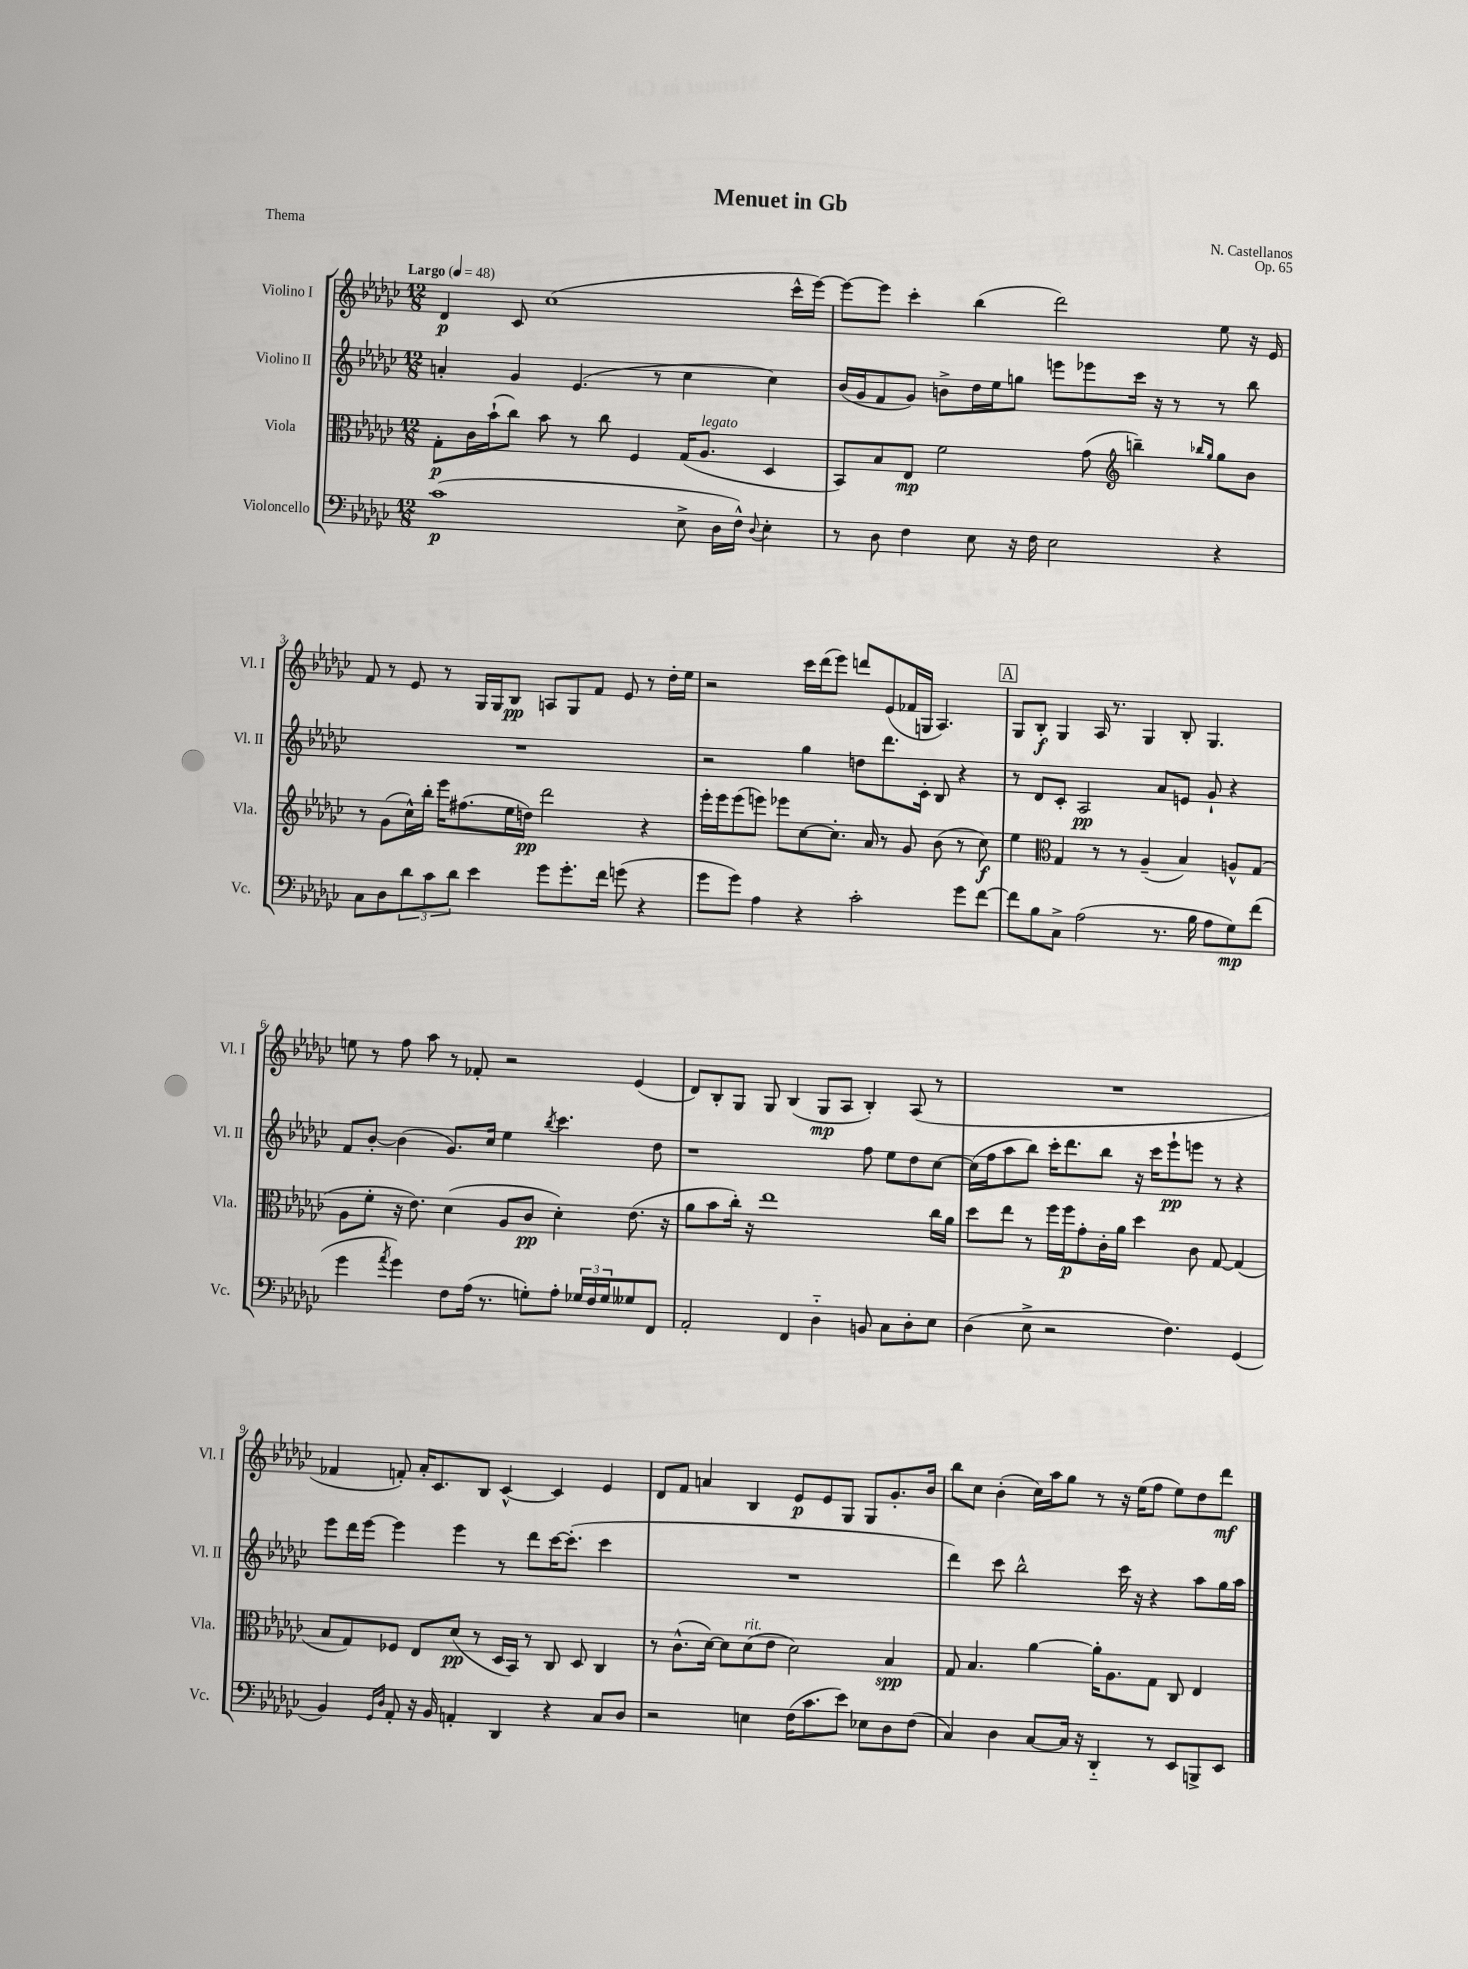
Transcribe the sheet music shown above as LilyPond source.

\header { title = "Menuet in Gb" composer = "N. Castellanos" opus = "Op. 65" piece = "Thema" }
<<
\new StaffGroup <<
\new Staff = "s0" \with { instrumentName = "Violino I" shortInstrumentName = "Vl. I" } {
    \clef treble \key ges \major \numericTimeSignature \time 12/8 \tempo "Largo" 4 = 48
    des'4\p ces'8 ces''1( ces'''16-^ ees'''16~) |
    ees'''8~ ees'''8 ces'''4-. bes''4( des'''2) ees''8 r16 ees'16 |
    f'8 r8 ees'8 r8 ges16 ges16 bes8\pp a8 ges8 f'8 ees'8 r8 des''16-. ees''16 |
    r2 ces'''16 des'''16( ees'''8) d'''8 ees'8( fes'16 g16 aes4.) |
    \mark \markup { \box "A" } ges8 bes8-.\f ges4 aes16 r8. ges4 bes8-. ges4. |
    e''8 r8 f''8 aes''8 r8 fes'8-. r2 ees'4( |
    des'8) bes8-. ges8 ges8 bes4( ges8\mp aes8 bes4-.) aes8( r8 |
    R1. |
    fes'4 f'8-.) aes'16-. ces'8. bes8 ces'4~-^ ces'4 ees'4 |
    des'8 f'8 a'4 bes4 ees'8\p ees'8 ges8 ges8 ges'8.-. bes'16 |
    bes''8 ces''8 bes'4-.( ces''16) aes''16 ges''8 r8 r16 ees''16( f''8 ees''8) des''8 des'''8\mf \bar "|." |
}
\new Staff = "s1" \with { instrumentName = "Violino II" shortInstrumentName = "Vl. II" } {
    \clef treble \key ges \major \numericTimeSignature \time 12/8
    a'4-. ges'4 ees'4.( r8 ces''4 ces''4) |
    bes'16( ges'16 f'8 ges'8) b'8-> des''16 ees''16 g''8 e'''8 ees'''8 ces'''16 r16 r8 r8 bes''8 |
    R1. |
    r2 ges''4 d''8 des'''8. ces'16-. bes8 r4 |
    \mark \markup { \box "A" } r8 des'8 ces'8-. aes2\pp aes'8 e'8 ges'8-! r4 |
    f'8 bes'8~-. bes'4( ges'8.) ces''16 ees''4 \acciaccatura { bes''8 } ces'''4. des''8 |
    r1 f''8 ees''8 des''8 ces''8~ |
    ces''16( f''16 aes''8 bes''8) ces'''16-. des'''8. bes''8 r16 ces'''16 ees'''8-!\pp e'''8 r8 r4 |
    ees'''8 des'''16 ees'''16~ ees'''4 ees'''4 r8 des'''8 ces'''16~ ces'''8.-.( ces'''4 |
    R1. |
    des'''4) ces'''8 bes''2-^ ces'''16 r16 r4 aes''8 ges''16 aes''16 \bar "|." |
}
\new Staff = "s2" \with { instrumentName = "Viola" shortInstrumentName = "Vla." } {
    \clef alto \key ges \major \numericTimeSignature \time 12/8
    ges8-.\p ces'16 bes'16-!( ces''8) bes'8 r8 ces''8 f4 ges16( aes8.^\markup { \italic "legato" } des4 |
    bes,8) bes8 ees8\mp f'2 ges'8( \clef treble b''4--) \grace { bes''16 ges''16 } ges''8 bes'8 |
    r8 ges'8( ces''16-^) bes''16-. ees'''16 fis''8.( ees''16 d''16\pp) des'''2 r4 |
    ees'''16-. ees'''16 ees'''8( e'''8) ees'''8 ces''8~ ces''8.-. aes'16 r8 ges'8 bes'8( r8 ces''8\f) |
    \mark \markup { \box "A" } ees''4 \clef alto ges4 r8 r8 aes4--( bes4) a8-^ ges8( |
    aes8 f'8-. r16 ees'8.) des'4( aes8 ces'8\pp des'4-.) ees'8.( r16 |
    aes'8 bes'8 ces''16-.) r16 ees''1 ces''16 aes'16 |
    des''8 ees''8 r8 f''16 f''16\p ges'8-. ces'16-. aes'16 des''4 ces'8 ges8~ ges4( |
    bes8 ges8) fes8 ees8 des'8\pp( r8 des16 bes,16) r8 ces8 des8 ces4 |
    r8 ces'8.-^( des'16~) des'8 des'8^\markup { \italic "rit." }( ees'8 des'2) bes4\spp |
    ges8 bes4. aes'4~ aes'16-. aes8. ges8 ces8 ees4 \bar "|." |
}
\new Staff = "s3" \with { instrumentName = "Violoncello" shortInstrumentName = "Vc." } {
    \clef bass \key ges \major \numericTimeSignature \time 12/8
    ces'1\p( ees8-> des16 f16-^) \appoggiatura { des8 } ees4-. |
    r8 des8 f4 ees8 r16 f16 ees2 r4 |
    ces8 des8 \tuplet 3/2 { des'8 ces'8 des'8 } ees'4 ges'8 ges'8.-. f'16 g'8( r4 |
    ges'8 ges'8) aes4 r4 ces'2-. ges'8 f'8~ |
    \mark \markup { \box "A" } f'8 bes8 ces8-> aes2( r8. bes16 aes8 ges8\mp) f'8( |
    ges'4 \acciaccatura { aes'8 } ges'4) f8 aes16( r8. g8-.) aes8-. \tuplet 3/2 { ges16 f16 ges16 } geses8 f,8 |
    aes,2-. f,4 des4-_ b,8 ces8 des8-. ees8 |
    des4( ees8-> r2 f4.) ges,4( |
    bes,4) \grace { ges,16 des16 } aes,8-. r16 bes,16 a,4-. des,4 r4 ces8 des8 |
    r2 e4 f16( ces'8. ees'8) ees8 des8 f8( |
    ces4) des4 ces8~ ces16 r16 des,4-_ r8 ees,8 b,,8-> ees,8 \bar "|." |
}
>>
>>
